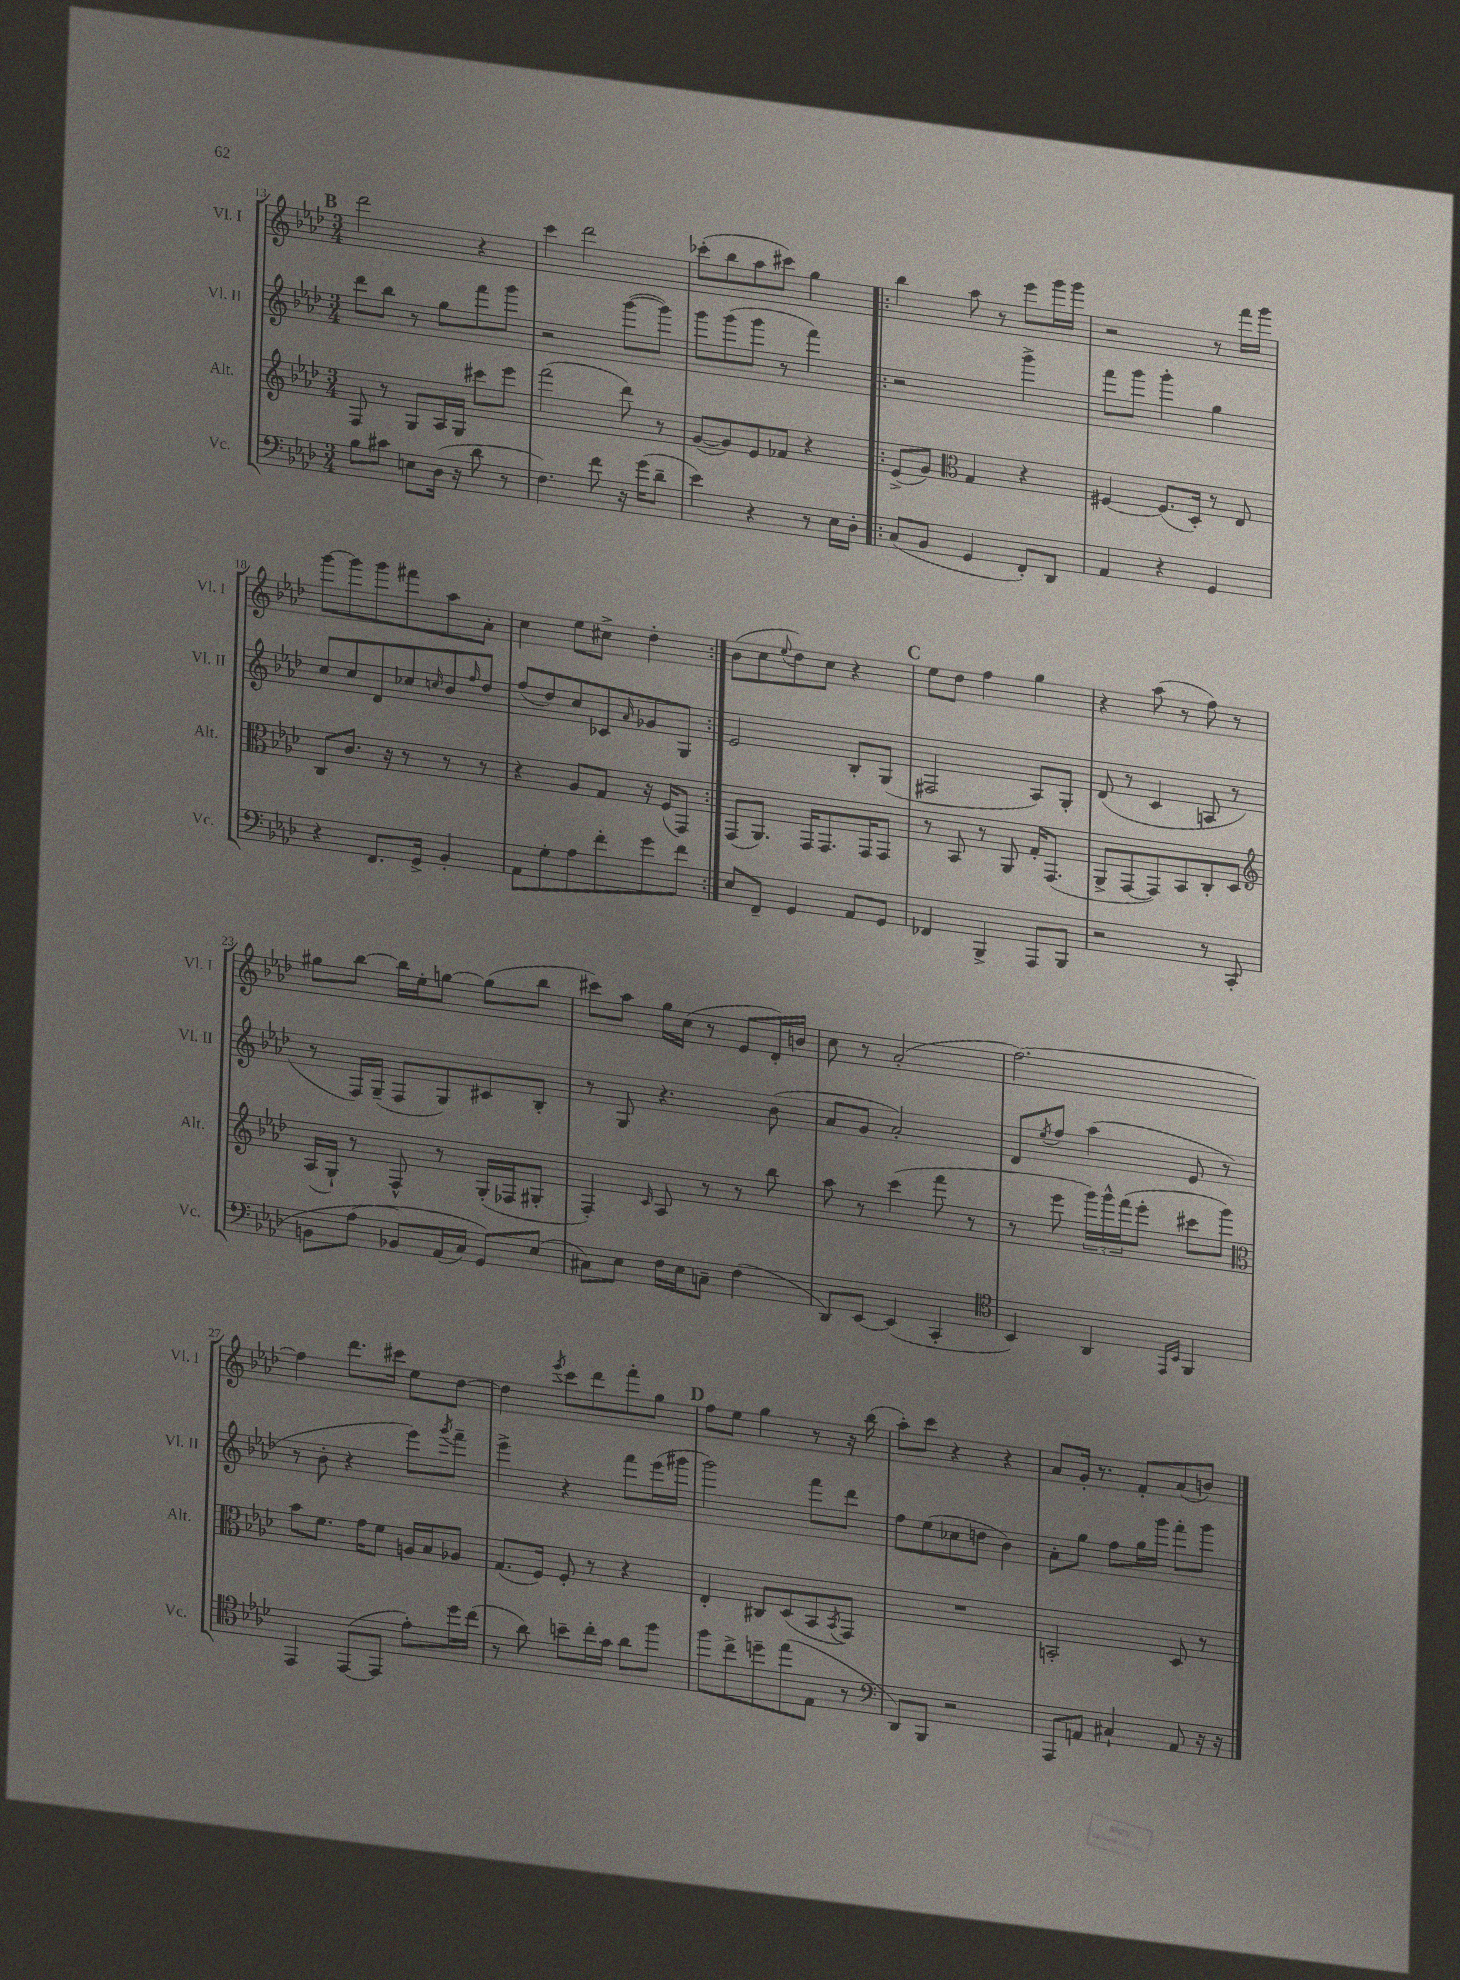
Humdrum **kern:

**kern	**kern	**kern	**kern
*part4	*part3	*part2	*part1
*staff4	*staff3	*staff2	*staff1
*I"Vc.	*I"Alt.	*I"Vl. II	*I"Vl. I
*I'Vc.	*I'Alt.	*I'Vl. II	*I'Vl. I
*clefF4	*clefG2	*clefG2	*clefG2
*k[b-e-a-d-]	*k[b-e-a-d-]	*k[b-e-a-d-]	*k[b-e-a-d-]
*M3/4	*M3/4	*M3/4	*M3/4
!!LO:REH:place=s1:t=B
=13	=13	=13	=13
8B-\L	8F/	8ddd-\L	2ddd-\
8c#X\J	8r	8bb-\J	.
8En\L	8G/L	8r	.
(16D-\Jk	16A-/L	8gg\L	.
16r	16G/JJ	.	.
8d-\	8ccc#X\L	8fff\	4r
8r	8eee-\J	8ggg\J	.
=14	=14	=14	=14
4.F\)	(2fff\	2r	4ccc\
.	.	.	2ddd-\
8f\	.	.	.
16r	8ddd-\)	([8ggg\L	.
(16g\KL	.	.	.
8d-~\J	8r	8ggg\J])	.
=15	=15	=15	=15
4e-\)	([8g/L	8ggg\L	(8ccc-X'\L
.	8g/])	(8ggg\	8bb-\
4r	8e-/	8ggg\J	8aa-\
.	8f-X/J	8r	8ccc#X\J)
8r	4r	4fff\)	4gg\
16E-\LL	.	.	.
16D-'\JJ	.	.	.
=16!|:	=16!|:	=16!|:	=16!|:
(8C/L	(8e-^/L	2r	4bb-\
8BB-/J	8g/J)	.	.
*	*clefC3	*	*
4GG/	4G/	.	8aa-\
.	.	.	8r
8FF'/L)	4r	4ggg^\	8eee-\L
8DD-/J	.	.	16ggg\L
.	.	.	16ggg\JJ
=17	=17	=17	=17
4AA-/	[4F#X/	8fff\L	2r
.	.	8ggg\J	.
4r	(8.F#/L]	4ggg'\	.
.	16D-'/Jk)	.	.
4GG/	8r	4gg\	8r
.	8E-/	.	16fff\LL
.	.	.	16ggg\JJ
!!LO:LB:g=z
=18	=18	=18	=18
4r	8C/L	8cc/L	[8ggg\L
.	8.c/J	8cc/	8ggg\]
8.FF/L	.	8d-/	8ggg\
.	16r	.	.
.	8r	8cc-X/	8fff#X\
16GG^/Jk	.	.	.
.	.	16qqccn/	.
4BB-'/	8r	8b-/	8aa-\
.	.	16qqff/	.
.	8r	8dd-/J	8a-'\J
=19	=19	=19	=19
8AA-\L	4r	(8ff/L	4cc\
8G'\	.	8dd-/)	.
8A-\	8A-/L	8cc/	8ee-\L
8f'\	8G/J	8c-X/	8cc#X^\J
.	.	16qqa-/	.
8g\	16r	8g-X/	4dd-'\
.	(16F/KL	.	.
8f\J	8GG/J)	8G/J	.
=20:|!	=20:|!	=20:|!	=20:|!
8E-/L	(8GG/L	2e-/	(8b-\L
8FF~/J	8.AA-/J)	.	8cc\
.	.	.	8qqee-/
4GG/	.	.	8dd-\)
.	16GG/KL	.	.
.	8.GG/	.	8cc\J
8AA-/L	.	8B-'/L	4r
.	16GG/K	.	.
8GG/J	8GG/J	(8G/J	.
!!LO:REH:place=s1:t=C
=21	=21	=21	=21
4FF-X/	8r	2F#X/	8ee-\L
.	8BB-/	.	8dd-\J
4BBB-^/	8r	.	4ff\
.	8AA-/	.	.
8AAA-/L	16G'/KL	8A-/L)	4gg\
.	(8.GG/J	.	.
8BBB-/J	.	8G'/J	.
=22	=22	=22	=22
2r	8AA-^/L	(8d-/	4r
.	[8GG/	8r	.
.	8GG/])	4c/	(8aa-\
.	8BB-/	.	8r
8r	8C'/	8An/	8ff\)
(8CC'/	8D-/J	8r	8r
!!LO:LB:g=z
=23	=23	=23	=23
*	*clefG2	*	*
8BBn\L	(16A-/LL	8r	8gg#X\L
.	16G`/JJ)	.	.
(8A-\J	8r	16F/LL)	[8bb-\J
.	.	(16G~/JJ	.
8BB-X/L)	8F^^/	8F/L	16bb-\LL]
.	.	.	16ee-'\J
(16AA-/L	8r	8G/)	[8ggn\J
16C/JJ)	.	.	.
8GG/L)	(16G'/LL	8c#X/	(8gg\L]
.	16F-X/J	.	.
(8E-/J	8G#X'/J	8B-'/J	8bb-\J
=24	=24	=24	=24
8C#X\L)	4F'/)	8r	8ccc#X\L)
8E-\J	.	8G/	8aa-\J
.	16qqc/	.	.
16F\LL	8A-/	4.r	16gg\LL
16E-\J	.	.	(16cc\JJ
8Cn~\J	8r	.	8r
(4F\	8r	.	8e-/L
.	8bb-\	(8b-\	16d-'/L)
.	.	.	16bn/JJ
=25	=25	=25	=25
8DD-/L)	8aa-\	8a-/L	8cc\
[8EE-/J	8r	8g/J	8r
(4EE-/]	(4ccc\	2a-'/)	(2a-'/
4CC'/	8fff\	.	.
.	8r	.	.
=26	=26	=26	=26
*clefC4	*	*	*
4BB-/)	8r	8d-/L	[2.ff\)
.	.	8qee-/	.
.	8eee-\	8ff/J	.
4AA-/	24ggg\LL)	(4aa-\	.
.	24ggg^^\	.	.
.	(24fff\J	.	.
.	8eee-'\J	.	.
16qqEE-/LL	.	.	.
16qqBB-/JJ	.	.	.
4FF/	8ccc#X\L	8e-/	.
.	8ggg\J)	8r	.
!!LO:LB:g=z
=27	=27	=27	=27
*	*clefC3	*	*
4EE-/	8b-\L	8r	4ff\]
.	8.f\J	8b-'\	.
([8EE-/L	.	4r	8.ddd-\L
.	16g\KL	.	.
8EE-/J]	8f\J	.	.
.	.	.	16ccc#X\Jk
8e-'\L)	16An/LL	8eee-\L)	8ee-\L
.	16B-/J	.	.
.	.	8qggg/	.
16dd-\L	8A-X/J	8fff~\J	[8dd-\J
(16cc\JJ	.	.	.
=28	=28	=28	=28
8r	(8.G/L	4eee-^\	4dd-\]
8a-\)	.	.	.
.	16F/Jk)	.	.
.	.	.	8qeee-/
8bn~\L	8F'/	4r	8ccc\L
16cc'\L	8r	.	8ddd-\
16g\JJ	.	.	.
8a-\L	4r	8fff\L	8fff'\
8ff\J	.	(16eee-\L	8gg\J
.	.	16ggg#X\JJ	.
!!LO:REH:place=s1:t=D
=29	=29	=29	=29
8ff\L	4E-'/	2ggg\)	8ff\L
8cc^\	.	.	8ee-\J
8ddn~\	8C#X/L	.	4gg\
(8ee-\	(8D-/	.	.
8E-\J	8BB-/	8fff\L	8r
.	8qBB-/	.	.
8r	8GG/J)	8ddd-\J	16r
.	.	.	(16bb-\
=30	=30	=30	=30
*clefF4	*	*	*
8DD-/L)	2.r	8ff\L	8aa-'\L)
8BBB-/J	.	(8ee-\	8ccc\J
2r	.	8cc-X\	4r
.	.	8ddn\J	.
.	.	4b-\)	4r
=31	=31	=31	=31
8AAA-/L	2BBn'/	8a-'\L	8a-/L
8AAn/J	.	8gg\J	16g'/Jk
.	.	.	8.r
4C#X`/	.	8ff\L	.
.	.	16gg\L	8f'/L
.	.	16ggg\JJ	.
8AA/	8D-/	8fff'\L	(8a-/
16r	8r	8ggg\J	8bn/J)
16r	.	.	.
==	==	==	==
*-	*-	*-	*-
